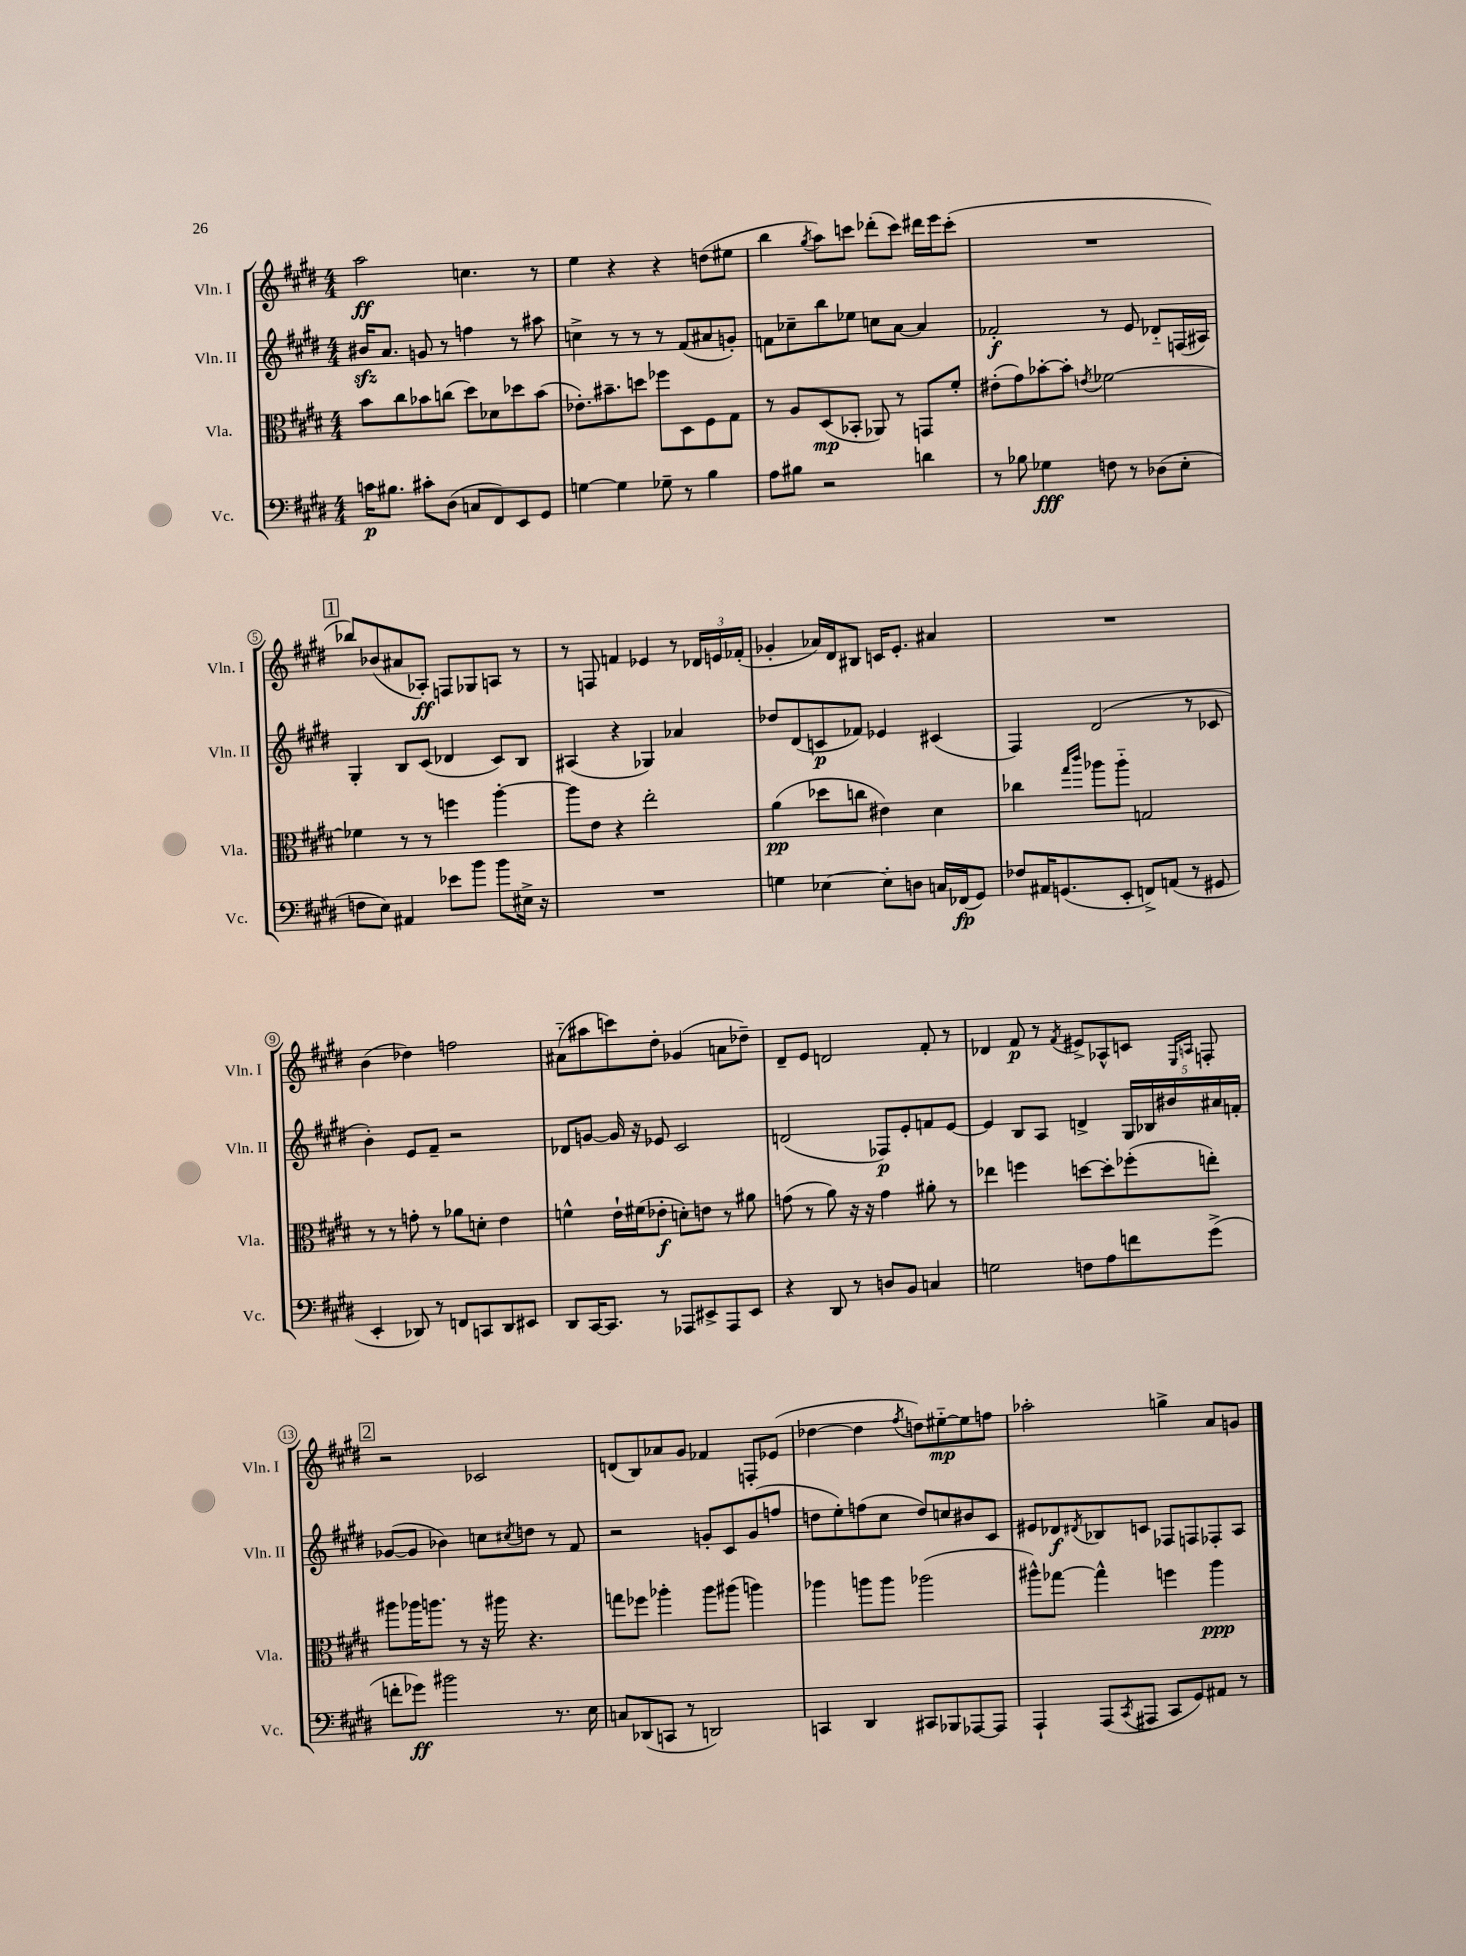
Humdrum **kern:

**kern	**dynam	**kern	**dynam	**kern	**dynam	**kern	**dynam
*part4	*part4	*part3	*part3	*part2	*part2	*part1	*part1
*staff4	*staff4	*staff3	*staff3	*staff2	*staff2	*staff1	*staff1
*I"Vc.	*	*I"Vla.	*	*I"Vln. II	*	*I"Vln. I	*
*I'Vc.	*	*I'Vla.	*	*I'Vln. II	*	*I'Vln. I	*
*clefF4	*	*clefC3	*	*clefG2	*	*clefG2	*
*k[f#c#g#d#]	*	*k[f#c#g#d#]	*	*k[f#c#g#d#]	*	*k[f#c#g#d#]	*
*M4/4	*	*M4/4	*	*M4/4	*	*M4/4	*
=1	=1	=1	=1	=1	=1	=1	=1
16cn\KL	p	8b\L	.	16b#Xzz/KL	.	2aa\	ff
8.B#X\J	.	.	.	8.a/J	.	.	.
.	.	8cc#\	.	.	.	.	.
8c#X'\L	.	8b-X\	.	8gn/	.	.	.
(8D#\J	.	(8ccn\J	.	8r	.	.	.
8Cn/L	.	8dd#\L)	.	4ffn\	.	4.ccn\	.
8FF#/)	.	8d-X\	.	.	.	.	.
8EE/	.	8dd-X\	.	8r	.	.	.
8GG#/J	.	(8b-\J	.	8aa#X\	.	8r	.
=2	=2	=2	=2	=2	=2	=2	=2
[4Gn\	.	8.e-X'\L)	.	4ccn^\	.	4ee\	.
.	.	8.b#X~\	.	.	.	.	.
4G\]	.	.	.	8r	.	4r	.
.	.	8ddn\J	.	8r	.	.	.
8G-X~\	.	8ff-X\L	.	8r	.	4r	.
8r	.	8D#\	.	(8f#/L	.	.	.
4B\	.	8F#\	.	8a#X/	.	(8ddn\L	.
.	.	8G#\J	.	8gn'/J)	.	8ee#X\J	.
=3	=3	=3	=3	=3	=3	=3	=3
8A\L	.	8r	.	8fn\L	.	4bb\	.
8B#X\J	.	8A/L	.	8cc-X~\	.	.	.
.	.	.	.	.	.	8qgg#/	.
2r	.	(8D#/	mp	8bb\	.	8aa\L)	.
.	.	8BB-X'/J	.	8ee-X\J	.	8cccn\J	.
.	.	8AA-X/)	.	8ccn\L	.	(8ddd-X'\L	.
.	.	8r	.	[8a\J	.	8ccc\J)	.
4dn\	.	8GGn/L	.	4a/]	.	16ddd#X\LL	.
.	.	.	.	.	.	16eee\J	.
.	.	8f#'/J	.	.	.	(8ccc'\J	.
=4	=4	=4	=4	=4	=4	=4	=4
8r	.	(8e#X'\L	.	2f-X'/	f	1r	.
8B-X\	.	8g#\)	.	.	.	.	.
4G-X\	fff	[8b-X'\	.	.	.	.	.
.	.	8b-'\J]	.	.	.	.	.
.	.	8qen/	.	.	.	.	.
8Fn\	.	[2f-X\	.	8r	.	.	.
8r	.	.	.	8e/	.	.	.
(8D-X\L	.	.	.	8d-X/L	.	.	.
8E'\J	.	.	.	(16Fn/L	.	.	.
.	.	.	.	16A#X/JJ)	.	.	.
!!LO:LB:g=z
!!LO:REH:place=s1:t=1
=5	=5	=5	=5	=5	=5	=5	=5
8Fn\L	.	4f-X\]	.	4G#'/	.	8bb-X/L)	.
8E\J)	.	.	.	.	.	(8b-X/	.
4AA#X/	.	8r	.	8B/L	.	8a#X/	.
.	.	8r	.	(8c#/J	.	8A-X'/J)	ff
8e-X\L	.	4ffn\	.	4d-X/	.	8Fn/L	.
8b\J	.	.	.	.	.	8G-X/	.
8b\L	.	[4aa'\	.	8c#/L)	.	8An/J	.
16E#X^\Jk	.	.	.	8B/J	.	8r	.
16r	.	.	.	.	.	.	.
=6	=6	=6	=6	=6	=6	=6	=6
1r	.	8aa\L]	.	(4A#X/	.	8r	.
.	.	8e\J	.	.	.	8Fn/	.
.	.	4r	.	4r	.	4fn/	.
.	.	2ee'\	.	4G-X/)	.	4e-X/	.
.	.	.	.	4a-X/	.	8r	.
.	.	.	.	.	.	24d-X/LL	.
.	.	.	.	.	.	24en/	.
.	.	.	.	.	.	(24f-X'/JJ	.
=7	=7	=7	=7	=7	=7	=7	=7
4Gn\	.	(4a\	pp	8dd-X/L	.	4g-X'/	.
.	.	.	.	(8d#/	.	.	.
[4E-X\	.	8dd-X\L	.	8cn/	p	16a-X/LL)	.
.	.	.	.	.	.	16d#/J	.
.	.	8ccn\J	.	8f-X/J)	.	8B#X/J	.
8E-'\L]	.	4e#X\)	.	4e-X/	.	16cn/KL	.
.	.	.	.	.	.	8.e'/J	.
8Dn\J	.	.	.	.	.	.	.
16Cn/LL	.	4d#\	.	(4c#X/	.	4a#X/	.
(16FF-X/J	fp	.	.	.	.	.	.
8GG#/J)	.	.	.	.	.	.	.
=8	=8	=8	=8	=8	=8	=8	=8
8F-X/L	.	4cc-X\	.	4F#/)	.	1r	.
16AA#X/K	.	.	.	.	.	.	.
(8.GGn/	.	.	.	.	.	.	.
.	.	16qqgg#/LL	.	.	.	.	.
.	.	16qqccc#/JJ	.	.	.	.	.
.	.	8aa-X\L	.	(2d#/	.	.	.
8EE'/J	.	8aa-\J	.	.	.	.	.
8FFn^/L)	.	2Gn/	.	.	.	.	.
(8AAn/J	.	.	.	.	.	.	.
8r	.	.	.	8r	.	.	.
8GG#X/	.	.	.	8c-X/	.	.	.
!!LO:LB:g=z
=9	=9	=9	=9	=9	=9	=9	=9
4EE'/	.	8r	.	4b'\)	.	(4b\	.
.	.	8r	.	.	.	.	.
8DD-X/)	.	8gn'\	.	8e/L	.	4dd-X\)	.
8r	.	8r	.	8f#~/J	.	.	.
8FFn/L	.	8a-X\L	.	2r	.	2ffn\	.
8CCn/	.	8dn'\J	.	.	.	.	.
8DD-/	.	4e\	.	.	.	.	.
8EE#X/J	.	.	.	.	.	.	.
=10	=10	=10	=10	=10	=10	=10	=10
8DD#/L	.	4fn^^\	.	8d-X/L	.	(8a#X\L	.
[16CC#/K	.	.	.	[8gn/J	.	8aa#X\	.
8.CC#/J]	.	.	.	.	.	.	.
.	.	16e`\LL	.	16g/]	.	8cccn\)	.
.	.	(16f#X\J	.	16r	.	.	.
8r	.	8e-X'\J	f	8e-X/	.	8dd#'\J	.
8AAA-X/L	.	8dn'\L)	.	2c#/	.	(4g-X/	.
8EE#X^/	.	8en\J	.	.	.	.	.
8AAA-/	.	8r	.	.	.	8an\L	.
8EE#/J	.	8a#X\	.	.	.	8dd-X~\J)	.
=11	=11	=11	=11	=11	=11	=11	=11
4r	.	(8gn\	.	(2dn/	.	8d#~/L	.
.	.	8r	.	.	.	8e/J	.
8DD#/	.	8a\)	.	.	.	2dn/	.
8r	.	16r	.	.	.	.	.
.	.	16r	.	.	.	.	.
8Dn/L	.	4g\	.	8F-X/L)	p	.	.
8BB/J	.	.	.	8e'/	.	.	.
4Cn/	.	8a#X'\	.	8fn/	.	8f#'/	.
.	.	8r	.	[8e/J	.	8r	.
=12	=12	=12	=12	=12	=12	=12	=12
2Gn\	.	4ee-X\	.	4e/]	.	4d-X/	.
.	.	4ffn\	.	8B/L	.	8f#/	p
.	.	.	.	8A/J	.	8r	.
.	.	.	.	.	.	8qf#/	.
8Fn\L	.	[8ddn\L	.	4dn^/	.	8e#X^/L	.
8A\	.	8dd'\]	.	.	.	8A-X^^/	.
8fn\	.	(8ff-X'\	.	20G#/LL	.	8cn/J	.
.	.	.	.	20B-X/	.	.	.
.	.	.	.	20b#X/	.	.	.
.	.	.	.	.	.	16qqE/LL	.
.	.	.	.	.	.	16qqAn/JJ	.
(8g#^\J	.	8een'\J)	.	.	.	8Fn'/	.
.	.	.	.	20a#X/	.	.	.
.	.	.	.	20fn'/JJ	.	.	.
!!LO:LB:g=z
!!LO:REH:place=s1:t=2
=13	=13	=13	=13	=13	=13	=13	=13
8fn'\L	.	8aa#X\L	.	([8g-X/L	.	2r	.
8g-X\J)	ff	16aa-X\K	.	8g-/J]	.	.	.
.	.	8.aan\J	.	.	.	.	.
2b#X\	.	.	.	4b-X\)	.	.	.
.	.	8r	.	.	.	.	.
.	.	16r	.	8ccn\L	.	2c-X/	.
.	.	16aa#X\	.	.	.	.	.
.	.	.	.	8qcc#X/	.	.	.
.	.	4.r	.	8ddn\J	.	.	.
8.r	.	.	.	8r	.	.	.
.	.	.	.	8f#/	.	.	.
16E\	.	.	.	.	.	.	.
=14	=14	=14	=14	=14	=14	=14	=14
8Cn/L	.	8ggn\L	.	2r	.	(8dn/L	.
(8DD-X/	.	8ff-X\J	.	.	.	8B/)	.
8CCn/J	.	4aa-X'\	.	.	.	8a-X/	.
8r	.	.	.	.	.	8g#/J	.
2DDn/)	.	8aa-\L	.	8gn'/L	.	4f-X/	.
.	.	(8aa#X\J	.	8c#/	.	.	.
.	.	4aan\)	.	(8g/	.	8Fn'/L	.
.	.	.	.	8ffn/J	.	(8e-X/J	.
=15	=15	=15	=15	=15	=15	=15	=15
4CCn/	.	4aa-X\	.	8ddn\L	.	[4dd-X\	.
.	.	.	.	8ee'\)	.	.	.
4DD#/	.	8aan\L	.	(8ffn\	.	4dd-\]	.
.	.	8aa\J	.	8cc#\J	.	.	.
.	.	.	.	.	.	8qff#/	.
8CC#X/L	.	(2aa-X\	.	8dd/L)	.	8ddn\L)	.
8BBB-X/	.	.	.	8ccn/	.	[8ee#X\	mp
[8AAA-X/	.	.	.	8b#X/	.	8ee#\]	.
8AAA-/J]	.	.	.	8c#/J	.	8ffn\J	.
=16	=16	=16	=16	=16	=16	=16	=16
4AAA`/	.	8aa#X^^\L)	.	8e#X/L	.	2aa-X'\	.
.	.	[8gg-X\J	.	8d-X/	f	.	.
.	.	.	.	8qd#X/	.	.	.
(8AAA/L	.	4gg-^^\]	.	8B-X/	.	.	.
8qCC#/	.	.	.	.	.	.	.
8AAA#X/J	.	.	.	8cn/J	.	.	.
8CC#/L	.	4ffn\	.	8F-X/L	.	4ggn^\	.
8GG#/)	.	.	.	8Fn/	.	.	.
8AA#X/J	.	4aa#\	ppp	8F-X'/	.	8a/L	.
8r	.	.	.	8A/J	.	8gn/J	.
==	==	==	==	==	==	==	==
*-	*-	*-	*-	*-	*-	*-	*-
